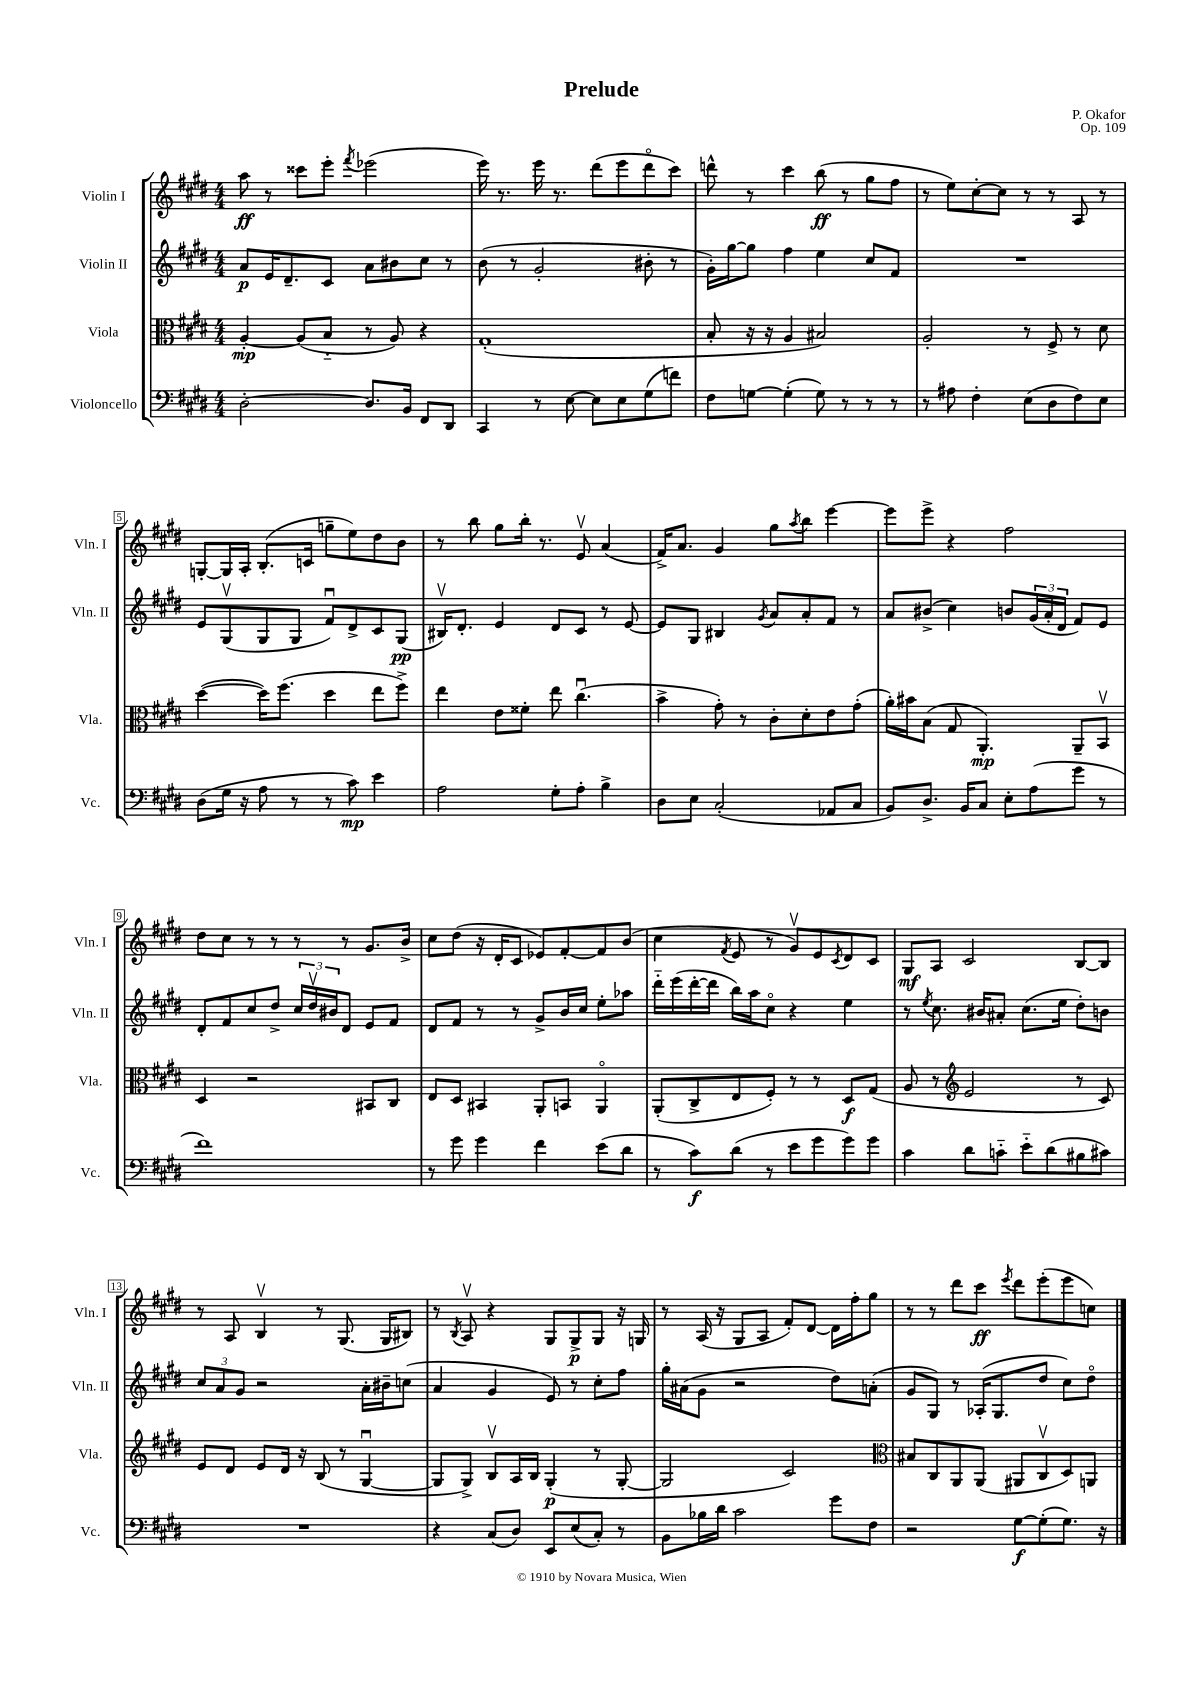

**kern	**dynam	**kern	**dynam	**kern	**dynam	**kern	**dynam
*part4	*part4	*part3	*part3	*part2	*part2	*part1	*part1
*staff4	*staff4	*staff3	*staff3	*staff2	*staff2	*staff1	*staff1
*I"Violoncello	*	*I"Viola	*	*I"Violin II	*	*I"Violin I	*
*I'Vc.	*	*I'Vla.	*	*I'Vln. II	*	*I'Vln. I	*
*clefF4	*	*clefC3	*	*clefG2	*	*clefG2	*
*k[f#c#g#d#]	*	*k[f#c#g#d#]	*	*k[f#c#g#d#]	*	*k[f#c#g#d#]	*
*M4/4	*	*M4/4	*	*M4/4	*	*M4/4	*
=1	=1	=1	=1	=1	=1	=1	=1
[2D#'\	.	[4A'/	mp	8a/L	p	8aa\	ff
.	.	.	.	16e/K	.	8r	.
.	.	.	.	8.d#~/	.	.	.
.	.	(8A/L]	.	.	.	8ccc##X\L	.
.	.	8B/J	.	8c#/J	.	8eee'\J	.
.	.	.	.	.	.	8qfff#/	.
8.D#/L]	.	8r	.	8a\L	.	(2eee-X\	.
.	.	8A/)	.	8b#X\	.	.	.
16BB/Jk	.	.	.	.	.	.	.
8FF#/L	.	4r	.	8cc#\J	.	.	.
8DD#/J	.	.	.	8r	.	.	.
=2	=2	=2	=2	=2	=2	=2	=2
4CC#/	.	(1G#'	.	(8b\	.	16eee\)	.
.	.	.	.	.	.	8.r	.
.	.	.	.	8r	.	.	.
8r	.	.	.	2g#'/	.	16eee\	.
.	.	.	.	.	.	8.r	.
[8E\	.	.	.	.	.	.	.
8E\L]	.	.	.	.	.	(8ddd#\L	.
8E\	.	.	.	.	.	8eee\	.
(8G#\	.	.	.	8b#X'\	.	8ddd#\	.
8fn\J)	.	.	.	8r	.	8ccc#\J)	.
=3	=3	=3	=3	=3	=3	=3	=3
8F#\L	.	8B'/	.	16g#'\LL)	.	8dddn^^\	.
.	.	.	.	[16gg#\J	.	.	.
[8Gn\J	.	16r	.	8gg#\J]	.	8r	.
.	.	16r	.	.	.	.	.
(4G'\]	.	4A/	.	4ff#\	.	4ccc#\	.
8G\)	.	2B#X/)	.	4ee\	.	(8bb\	ff
8r	.	.	.	.	.	8r	.
8r	.	.	.	8cc#/L	.	8gg#\L	.
8r	.	.	.	8f#/J	.	8ff#\J	.
=4	=4	=4	=4	=4	=4	=4	=4
8r	.	2A'/	.	1r	.	8r	.
8A#X\	.	.	.	.	.	8ee\L)	.
4F#'\	.	.	.	.	.	[8cc#'\	.
.	.	.	.	.	.	8cc#\J]	.
(8E\L	.	8r	.	.	.	8r	.
8D#\	.	8F#^/	.	.	.	8r	.
8F#\)	.	8r	.	.	.	8A/	.
8E\J	.	8d#\	.	.	.	8r	.
!!LO:LB:g=z
=5	=5	=5	=5	=5	=5	=5	=5
(8D#\L	.	([4dd#\	.	8e/L	.	[8Gn'/L	.
16G#\Jk	.	.	.	(8G#v/	.	16G/L]	.
16r	.	.	.	.	.	16A'/JJ	.
8A\	.	16dd#\KL])	.	8G#/	.	(8.B'/L	.
.	.	(8.ff#\J	.	.	.	.	.
8r	.	.	.	8G#/J	.	.	.
.	.	.	.	.	.	16cn/Jk	.
8r	.	4dd#\	.	8f#u/L)	.	8ggn~\L	.
8c#\)	mp	.	.	8d#^/	.	8ee\)	.
4e\	.	8ee\L	.	8c#/	.	8dd#\	.
.	.	8ff#^\J)	.	(8G#/J	pp	8b\J	.
=6	=6	=6	=6	=6	=6	=6	=6
2A\	.	4ee\	.	16B#Xv/KL)	.	8r	.
.	.	.	.	8.d#'/J	.	.	.
.	.	.	.	.	.	8bb\	.
.	.	8e\L	.	4e/	.	8gg#\L	.
.	.	8f##X'\J	.	.	.	16bb'\Jk	.
.	.	.	.	.	.	8.r	.
8G#'\L	.	8ee\	.	8d#/L	.	.	.
8A'\J	.	(4.cc#u\	.	8c#/J	.	8ev/	.
4B^\	.	.	.	8r	.	(4a/	.
.	.	.	.	[8e/	.	.	.
=7	=7	=7	=7	=7	=7	=7	=7
8D#\L	.	4b^\	.	8e/L]	.	16f#^/KL)	.
.	.	.	.	.	.	8.a/J	.
8E\J	.	.	.	8G#/J	.	.	.
(2C#'/	.	8g#'\)	.	4B#X/	.	4g#/	.
.	.	8r	.	.	.	.	.
.	.	.	.	8qg#/	.	.	.
.	.	8c#'\L	.	8a/L	.	8gg#\L	.
.	.	.	.	.	.	8qaa/	.
.	.	8d#'\	.	8a'/	.	8bb\J	.
8AA-X/L	.	8e\	.	8f#/J	.	[4eee\	.
8C#/J	.	(8g#'\J	.	8r	.	.	.
=8	=8	=8	=8	=8	=8	=8	=8
8BB/L)	.	16a'\LL)	.	8a/L	.	8eee\L]	.
.	.	16b#X\J	.	.	.	.	.
8.D#^/J	.	(8B\J	.	(8b#X^/J	.	8eee^\J	.
.	.	8G#/	.	4cc#\)	.	4r	.
16BB/KL	.	.	.	.	.	.	.
8C#/J	.	4.AA'/)	mp	.	.	.	.
8E'\L	.	.	.	8bn/L	.	2ff#\	.
(8A\	.	.	.	(24g#/L	.	.	.
.	.	.	.	24a'/	.	.	.
.	.	.	.	24d#/JJ	.	.	.
8g#\J	.	8AA~/L	.	8f#/L)	.	.	.
8r	.	8BBv/J	.	8e/J	.	.	.
!!LO:LB:g=z
=9	=9	=9	=9	=9	=9	=9	=9
1f#)	.	4D#/	.	8d#'/L	.	8dd#\L	.
.	.	.	.	8f#/	.	8cc#\J	.
.	.	2r	.	8cc#/	.	8r	.
.	.	.	.	8dd#^/J	.	8r	.
.	.	.	.	24cc#/LL	.	8r	.
.	.	.	.	24dd#v/	.	.	.
.	.	.	.	24b#X/J	.	.	.
.	.	.	.	8d#/J	.	8r	.
.	.	8BB#X/L	.	8e/L	.	8.g#/L	.
.	.	8C#/J	.	8f#/J	.	.	.
.	.	.	.	.	.	16b^/Jk	.
=10	=10	=10	=10	=10	=10	=10	=10
8r	.	8E/L	.	8d#/L	.	8cc#\L	.
8g#\	.	8D#/J	.	8f#/J	.	(8dd#\J	.
4g#\	.	4BB#X/	.	8r	.	16r	.
.	.	.	.	.	.	16d#'/KL	.
.	.	.	.	8r	.	8c#/J	.
4f#\	.	8AA'/L	.	8g#^/L	.	8e-X/L)	.
.	.	8BBn/J	.	16b/L	.	[8f#'/	.
.	.	.	.	16cc#/JJ	.	.	.
(8e\L	.	4AA/	.	8ee'\L	.	8f#/]	.
8d#\J	.	.	.	8aa-X\J	.	(8b/J	.
=11	=11	=11	=11	=11	=11	=11	=11
8r	.	(8AA'/L	.	16ddd#\LL	.	4cc#\	.
.	.	.	.	(16eee\	.	.	.
8c#\L)	f	8C#^/	.	[16ddd#'\	.	.	.
.	.	.	.	16ddd#\JJ]	.	.	.
.	.	.	.	.	.	8qf#/	.
(8d#\J	.	8E/	.	16bb\LL)	.	8e/	.
.	.	.	.	16aa\J	.	.	.
8r	.	8F#'/J)	.	8cc#\J	.	8r	.
8e\L	.	8r	.	4r	.	8g#v/L)	.
8g#\	.	8r	.	.	.	8e/	.
.	.	.	.	.	.	8qc#/	.
8g#\)	.	8D#/L	f	4ee\	.	8d#/	.
8g#\J	.	(8G#/J	.	.	.	8c#/J	.
=12	=12	=12	=12	=12	=12	=12	=12
4c#\	.	8A/	.	8r	.	8G#/L	mf
.	.	.	.	8qee/	.	.	.
.	.	8r	.	8.cc#\	.	8A/J	.
*	*	*clefG2	*	*	*	*	*
8d#\L	.	2e/	.	.	.	2c#/	.
.	.	.	.	16b#X/KL	.	.	.
8cn\J	.	.	.	8a#X'/J	.	.	.
8e\L	.	.	.	(8.cc#\L	.	.	.
(8d#\	.	.	.	.	.	.	.
.	.	.	.	16ee\Jk	.	.	.
8B#X\	.	8r	.	8dd#'\L)	.	[8B/L	.
8c#X\J)	.	8c#/)	.	8bn\J	.	8B/J]	.
!!LO:LB:g=z
=13	=13	=13	=13	=13	=13	=13	=13
1r	.	8e/L	.	12cc#/L	.	8r	.
.	.	.	.	12a/	.	.	.
.	.	8d#/J	.	.	.	8A/	.
.	.	.	.	12g#/J	.	.	.
.	.	8e/L	.	2r	.	4Bv/	.
.	.	16d#/Jk	.	.	.	.	.
.	.	16r	.	.	.	.	.
.	.	(8B/	.	.	.	8r	.
.	.	8r	.	.	.	(8.G#/	.
.	.	[4G#u/	.	16a'\LL	.	.	.
.	.	.	.	16b#X~\J	.	16G#/KL	.
.	.	.	.	(8ccn\J	.	8B#X/J)	.
=14	=14	=14	=14	=14	=14	=14	=14
4r	.	8G#/L]	.	4a/	.	8r	.
.	.	.	.	.	.	8qB/	.
.	.	8G#^/J)	.	.	.	8Av/	.
(8C#/L	.	8Bv/L	.	4g#/	.	4r	.
8D#/J)	.	16A/L	.	.	.	.	.
.	.	16B/JJ	.	.	.	.	.
8EE/L	.	(4G#'/	p	8e/)	.	8G#/L	.
(8E/	.	.	.	8r	.	8G#^/	p
8C#'/J)	.	8r	.	8cc#'\L	.	8G#/J	.
8r	.	[8G#'/	.	8ff#\J	.	16r	.
.	.	.	.	.	.	16Gn/	.
=15	=15	=15	=15	=15	=15	=15	=15
8BB\L	.	2G#/]	.	16gg#'\LL	.	8r	.
.	.	.	.	(16a#X\J	.	.	.
16B-X\L	.	.	.	8g#\J	.	(16A/	.
16d#\JJ	.	.	.	.	.	16r	.
2c#\	.	.	.	2r	.	8G#/L	.
.	.	.	.	.	.	8A/J	.
.	.	2c#/)	.	.	.	8f#'/L)	.
.	.	.	.	.	.	[8d#/J	.
8g#\L	.	.	.	8dd#\L)	.	16d#\LL]	.
.	.	.	.	.	.	16ff#'\J	.
8F#\J	.	.	.	(8an'\J	.	8gg#\J	.
=16	=16	=16	=16	=16	=16	=16	=16
*	*	*clefC3	*	*	*	*	*
2r	.	8B#X/L	.	8g#/L	.	8r	.
.	.	8C#/	.	8G#/J)	.	8r	.
.	.	8AA/	.	8r	.	8ddd#\L	.
.	.	(8AA/J	.	(16A-X'/KL	.	8ccc#\J	ff
.	.	.	.	8.G#/	.	.	.
.	.	.	.	.	.	8qeee/	.
[8G#\L	f	8AA#X/L	.	.	.	8ddd#\L	.
(8G#'\]	.	8C#v/	.	8dd#/J	.	(8eee'\	.
8.G#\J)	.	8D#/)	.	8cc#\L)	.	8eee\	.
.	.	8AAn/J	.	8dd#\J	.	8ccn\J)	.
16r	.	.	.	.	.	.	.
==	==	==	==	==	==	==	==
*-	*-	*-	*-	*-	*-	*-	*-
